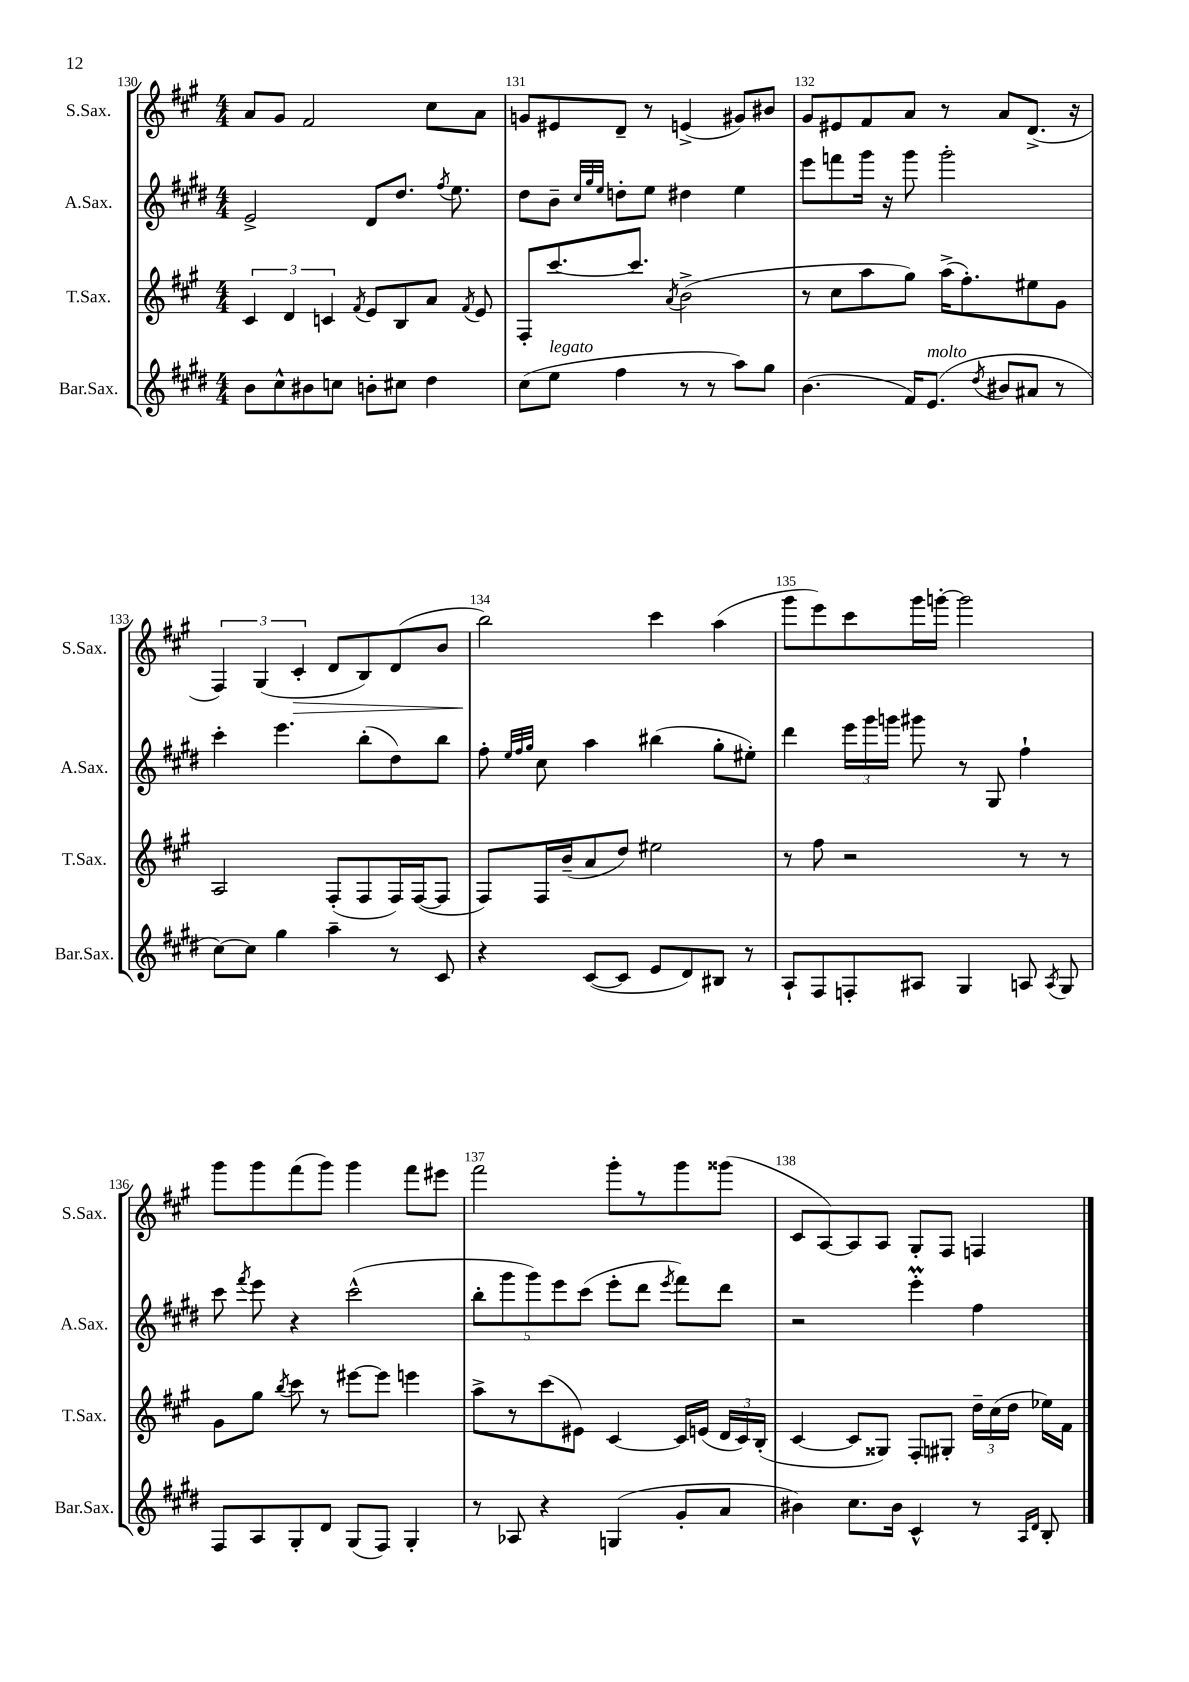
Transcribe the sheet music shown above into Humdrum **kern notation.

**kern	**kern	**kern	**kern	**dynam
*part4	*part3	*part2	*part1	*part1
*staff4	*staff3	*staff2	*staff1	*staff1
*I"Bar.Sax.	*I"T.Sax.	*I"A.Sax.	*I"S.Sax.	*
*I'Bar.Sax.	*I'T.Sax.	*I'A.Sax.	*I'S.Sax.	*
*clefG2	*clefG2	*clefG2	*clefG2	*
*k[f#c#g#d#]	*k[f#c#g#]	*k[f#c#g#d#]	*k[f#c#g#]	*
*M4/4	*M4/4	*M4/4	*M4/4	*
=130	=130	=130	=130	=130
8b\L	6c#/	2e^/	8a/L	.
8cc#^^\	.	.	8g#/J	.
.	6d/	.	.	.
8b#X\	.	.	2f#/	.
.	6cn/	.	.	.
8ccn\J	.	.	.	.
.	8qf#/	.	.	.
8bn'\L	8e/L	8d#/L	.	.
8cc#X\J	8B/	8.dd#/J	.	.
4dd#\	8a/J	.	8cc#\L	.
.	.	8qff#/	.	.
.	.	8.ee\	.	.
.	8qf#/	.	.	.
.	8e/	.	8a\J	.
=131	=131	=131	=131	=131
(8cc#\L	8F#'/L	8dd#\L	8gn/L	.
!LO:TX:a:i:t=legato	!	!	!	!
8ee\J	[8.ccc#/	8b~\J	8e#X/	.
.	.	32qqcc#/LLL	.	.
.	.	32qqgg#/	.	.
.	.	32qqee/JJJ	.	.
4ff#\	.	8ddn'\L	8d~/J	.
.	8.ccc#/J]	.	.	.
.	.	8ee\J	8r	.
.	8qa/	.	.	.
8r	(2b^\	4dd#X\	(4en^/	.
8r	.	.	.	.
8aa\L)	.	4ee\	8g#X/L)	.
8gg#\J	.	.	8b#X/J	.
=132	=132	=132	=132	=132
(4.b\	8r	8eee\L	8g#/L	.
.	8cc#\L	8fffn\	8e#X/	.
.	8aa\	16ggg#\Jk	8f#/	.
.	.	16r	.	.
16f#/KL)	8gg#\J)	8ggg#\	8a/J	.
!LO:TX:a:i:t=molto	!	!	!	!
(8.e/J	.	.	.	.
.	(16aa^\KL	2ggg#'\	8r	.
.	8.ff#'\)	.	.	.
8qdd#/	.	.	.	.
8b#X/L	.	.	8a/L	.
8a#X/J	8ee#X\	.	(8.d^/J	.
8r	8g#\J	.	.	.
.	.	.	16r	.
!!LO:LB:g=z
=133	=133	=133	=133	=133
[8cc#\L)	2A/	4ccc#'\	6F#/)	.
8cc#\J]	.	.	.	.
.	.	.	(6G#/	.
4gg#\	.	4.eee\	.	.
!	!	!	!	!LO:HP:b
.	.	.	6c#'/	>
4aa~\	(8F#'/L	.	8d/L	.
.	8F#/	(8bb'\L	8B/)	.
8r	16F#/L)	8dd#\)	(8d/	.
.	([16F#/J	.	.	.
8c#/	8F#/J]	8bb\J	8b/J	.
=134	=134	=134	=134	=134
4r	8F#/L)	8ff#'\	2bb\)	.
.	.	32qqee/LLL	.	.
.	.	32qqff#/	.	.
.	.	32qqgg#/JJJ	.	.
.	16F#/L	8cc#\	.	.
.	(16b~/J	.	.	.
([8c#/L	8a/	4aa\	.	.
8c#/J]	8dd/J)	.	.	.
8e/L	2ee#X\	(4bb#X\	4ccc#\	]
8d#/)	.	.	.	.
8B#X/J	.	8gg#'\L	(4aa\	.
8r	.	8ee#X'\J)	.	.
=135	=135	=135	=135	=135
8A`/L	8r	4ddd#\	8ggg#\L	.
8F#/	8ff#\	.	8eee\)	.
8Fn'/	2r	24eee\LL	8ccc#\	.
.	.	24ggg#\	.	.
.	.	24gggn\JJ	.	.
8A#X/J	.	8ggg#X\	16ggg#\L	.
.	.	.	[16gggn'\JJ	.
4G#/	.	8r	2ggg\]	.
.	.	8G#/	.	.
8An/	8r	4ff#`\	.	.
8qA/	.	.	.	.
8G#/	8r	.	.	.
!!LO:LB:g=z
=136	=136	=136	=136	=136
8F#/L	8g#\L	8ccc#\	8ggg#\L	.
.	.	8qfff#/	.	.
8A/	8gg#\J	8eee\	8ggg#\	.
.	8qbb/	.	.	.
8G#'/	8ccc#\	4r	(8fff#\	.
8d#/J	8r	.	8ggg#\J)	.
(8G#/L	[8eee#X\L	(2ccc#^^\	4ggg#\	.
8F#/J)	8eee#\J]	.	.	.
4G#'/	4eeen\	.	8fff#\L	.
.	.	.	8eee#X\J	.
=137	=137	=137	=137	=137
8r	8aa^\L	10bb'\L	2fff#\	.
.	.	10ggg#\	.	.
8A-X/	8r	.	.	.
.	.	10ggg#\)	.	.
4r	(8ccc#\	.	.	.
.	.	10eee\	.	.
.	8e#X\J)	.	.	.
.	.	(10ccc#\J	.	.
(4Gn/	[4c#/	8eee'\L	8ggg#'\L	.
.	.	8ddd#\J	8r	.
.	.	8qeee/	.	.
8g#'/L	16c#/LL]	8fff#\L)	8ggg#\	.
.	(16en/JJ	.	.	.
8a/J	24d/LL	8ddd#\J	(8ggg##X\J	.
.	24c#/)	.	.	.
.	(24B'/JJ	.	.	.
=138	=138	=138	=138	=138
4b#X\)	[4c#/	2r	8c#/L	.
.	.	.	[8A/)	.
8.cc#\L	8c#/L]	.	8A/]	.
.	8G##X/J)	.	8A/J	.
16b#\Jk	.	.	.	.
4c#^^/	8F#'/L	4eeeM'\	8G#'/L	.
.	8G#X'/J	.	8F#/J	.
8r	24dd~\LL	4ff#\	4Fn/	.
.	(24cc#\	.	.	.
.	24dd\JJ	.	.	.
16qqA/LL	.	.	.	.
16qqd#/JJ	.	.	.	.
8B'/	16ee-X\LL)	.	.	.
.	16f#\JJ	.	.	.
==	==	==	==	==
*-	*-	*-	*-	*-
